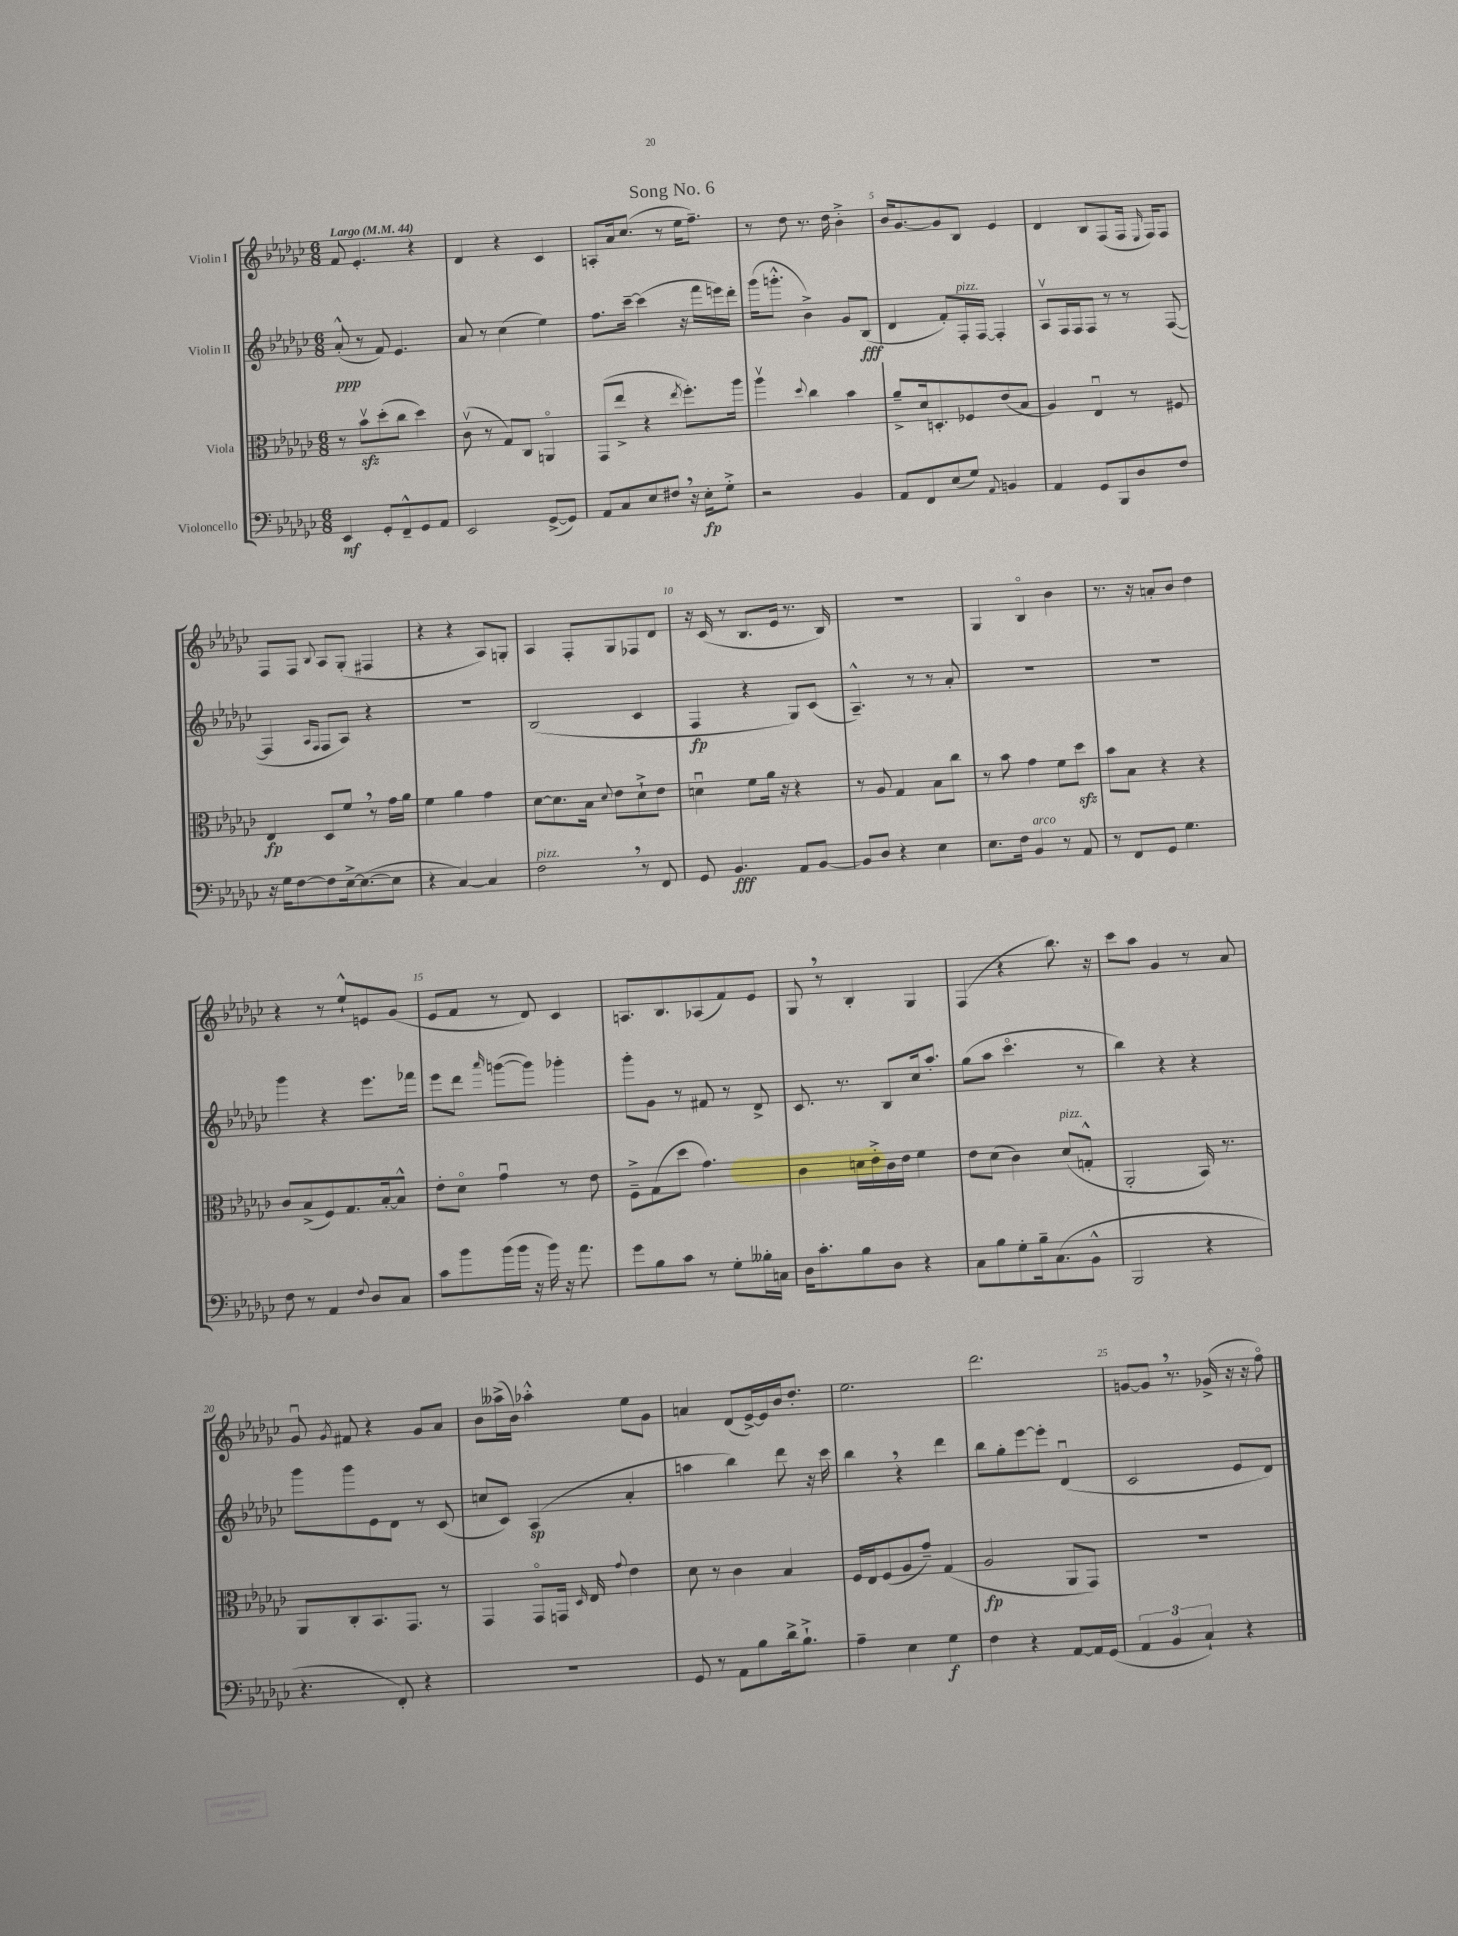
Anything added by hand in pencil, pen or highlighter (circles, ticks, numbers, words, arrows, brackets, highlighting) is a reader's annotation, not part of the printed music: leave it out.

**kern	**kern	**kern	**kern
*staff4	*staff3	*staff2	*staff1
*clefF4	*clefC3	*clefG2	*clefG2
*k[b-e-a-d-g-c-]	*k[b-e-a-d-g-c-]	*k[b-e-a-d-g-c-]	*k[b-e-a-d-g-c-]
*M6/8	*M6/8	*M6/8	*M6/8
*MM44	*MM44	*MM44	*MM44
4EE-	8r	(8a-'^^	8f
.	8b-v	8r	4.e-'
8GG-'	(8dd-'	8f)	.
8FF~^^	8cc-	4.e-	.
8GG-	4dd-)	.	4r
8AA-	.	.	.
=	=	=	=
2EE-	(8c-v	8a-	4d-
.	8r	8r	.
.	8G-)	(4cc-	4r
.	8C-	.	.
([8GG-^	4AAo	4ee-)	4c-
8GG-])	.	.	.
=	=	=	=
8AA-	(8GG-	8.ff	8A'
8C-	8ee-^	.	16a-
.	.	[16ccc-~	(8.cc-
8E-	4r	(4ccc-]	.
8F#	.	.	8r
.	8qee-	.	.
16r	8.ff')	16r	16ee-
16E-'	.	16fff	8.ff~)
8G-'^	.	16eee)	.
.	16aa-	16ddd-'	.
=	=	=	=
2r	4aa-v	(16ggg-	8r
.	.	8.ggg'^^	.
.	.	.	8dd-
.	8qqdd-	.	.
.	4cc-	4b-^)	8.r
.	.	.	16dd-
4BB-	4b-	8g-	4b-'^
.	.	(8B-	.
=	=	=	=
8AA-	8a-~^	4d-	16b-
.	.	.	[8.g-
8FF	16d-	.	.
.	8.D'	.	.
(8E-	.	8f')	8g-]
8G-)	8F-	16F'	8B-
.	.	[16F	.
8qqAA-	.	.	.
4BB	(8e-	4F']	4e-
.	8B-	.	.
=	=	=	=
4AA-	4A-)	8A-v	4d-
.	.	16F	.
.	.	16F	.
8GG-	4E-u	8F	8B-
8BBB-	.	8r	(8F
8D-	8r	8r	16F
.	.	.	16qqE-
.	.	.	16F)
8F	8F#	([8F	8F
=	=	=	=
16r	4E-	4F]	8F
16G-	.	.	.
[8F	.	.	8F
.	.	16qqA-	.
.	.	16qqF	8qqB-
8F]	8D-	8F	8A-
[16E-^	8f	8A-)	(8G-'
(8.E-_	.	.	.
.	8r	4r	4F#
8E-]	16g-	.	.
.	16a-	.	.
=	=	=	=
4r	4f	2.r	4r
[4C-)	4a-	.	4r
4C-]	4g-	.	8A-)
.	.	.	8G'
=	=	=	=
2F	[8d-	(2B-	4A-
.	8.d-]	.	.
.	.	.	8F'
.	16B-	.	.
.	8qqd-	.	.
.	8e-	.	8G-
8r	8d-`^	4c-	8F-
8FF	8e-	.	8d-
=	=	=	=
8GG-	4du	4F	16r
.	.	.	(16c-
4.BB-	.	.	8r
.	8f	4r	8.B-
.	16a-	.	.
.	16r	.	16e-
8AA-	4r	8G-)	8.r
[8BB-	.	(8c-	.
.	.	.	16B-)
=	=	=	=
8BB-]	8r	4.A-~^^)	2.r
8D-	8A-	.	.
4r	4G-	.	.
.	.	8r	.
4E-	8B-	8r	.
.	8cc-	8a-'	.
=	=	=	=
8.E-	8r	2.r	4G-
.	8b-	.	.
16F	.	.	.
4BB-	4g-	.	4B-o
8r	8f	.	4b-
8AA-	8dd-	.	.
=	=	=	=
8r	8b-	2.r	8.r
8FF	8B-	.	.
.	.	.	16r
8GG-	4r	.	8a'
4.G-	.	.	8b-
.	4r	.	4dd-
=	=	=	=
8F	8c-	4ggg-	4r
8r	(8B-^	.	.
4AA-	8F)	4r	8r
.	8.G-	.	8ee-`^^
8qqF	.	.	.
8D-	.	8.eee-	8e
.	[16B-'	.	.
8C-	8B-^^]	.	(8g-
.	.	16fff-	.
=	=	=	=
8c-	8e-'	8eee-	8e-
8b-	8d-o	8ddd-	8f
.	.	16qqaaa-	.
(16b-	4g-u	([8ggg	8r
16b-	.	.	.
16r	.	8ggg])	8d-)
16b-)	.	.	.
16r	8r	4ggg-'	4c-
8.a-	.	.	.
.	8e-	.	.
=	=	=	=
8g-	8F~^	8ggg-'	8.A
8B-	(8G-	8g-	.
.	.	.	8.B-
8c-	8dd-	8r	.
8r	4.g-)	8f#	(8A-
8G-'	.	8r	8f)
16B--'	.	8d-^	8e-
16C	.	.	.
=	=	=	=
16D-	4c-	8.c-	8G-
8.c-'	.	.	.
.	.	.	8r
.	.	8.r	.
8B-	16d	.	4B-'
.	16e-'^	.	.
8D-	16c-	8B-	.
.	16e-	.	.
4r	4f	16cc-	4G-
.	.	8.aa-'	.
=	=	=	=
8C-	8e-	(8gg-	(4F
8B-	(8d-	8aa-	.
8G-'	4c-)	4.ccc-o	4r
16B-~	.	.	.
(8.C-	.	.	.
.	(8d-	.	8.bb-)
8BB-^^	8G'^^	8r	.
.	.	.	16r
=	=	=	=
2BBB-	2AA-'	4bb-)	8ccc-
.	.	.	8aa-
.	.	4r	4g-
4r	16BB-)	4r	8r
.	8.r	.	.
.	.	.	8a-
=	=	=	=
4.r	8AA-	8ggg-	8g-u
.	.	.	8qg-
.	8C-'	8ggg-	8f#
.	8.BB-	8e-	4r
8FF')	.	8d-	.
.	8.GG-	.	.
4r	.	8r	8g-
.	8r	(8c-	8a-
=	=	=	=
2.r	4GG-	8cc	8b-
.	.	8c-)	(16aa--^
.	.	.	16b-)
.	8GG-o	(4A-	4aa-'^^
.	16GG	.	.
.	16qqD-	.	.
.	16E-	.	.
.	8qqg-	.	.
.	4e-	4a-'	8ee-
.	.	.	8g-
=	=	=	=
8GG-	8d-	4aa	4a
8r	8r	.	.
8AA-	4c-	4bb-)	(8d-
8B-	.	.	[16e-^)
.	.	.	16e-]
16d-^	4B-	8ddd-	16b-
8.B-`^	.	.	8.dd-'
.	.	16r	.
.	.	16ccc-	.
=	=	=	=
4A-~	16F	4bb-	2.ee-
.	16E-	.	.
.	(8F	.	.
4E-	8A-	4r	.
.	8g-~)	.	.
4G-	(4G-	4ddd-	.
=	=	=	=
4F	2A-	8bb-	2.ddd-
.	.	8gg-'	.
4r	.	[8eee-	.
.	.	8eee-']	.
[8AA-	8AA-	(4d-u	.
16AA-]	8GG-)	.	.
(16GG-	.	.	.
=	=	=	=
6AA-	2.r	2c-	[8g
.	.	.	8g]
6BB-	.	.	.
.	.	.	8.r
6C-`)	.	.	.
.	.	.	(16g-^
4r	.	8e-	16r
.	.	.	16r
.	.	8d-)	8ffo)
==	==	==	==
*-	*-	*-	*-
